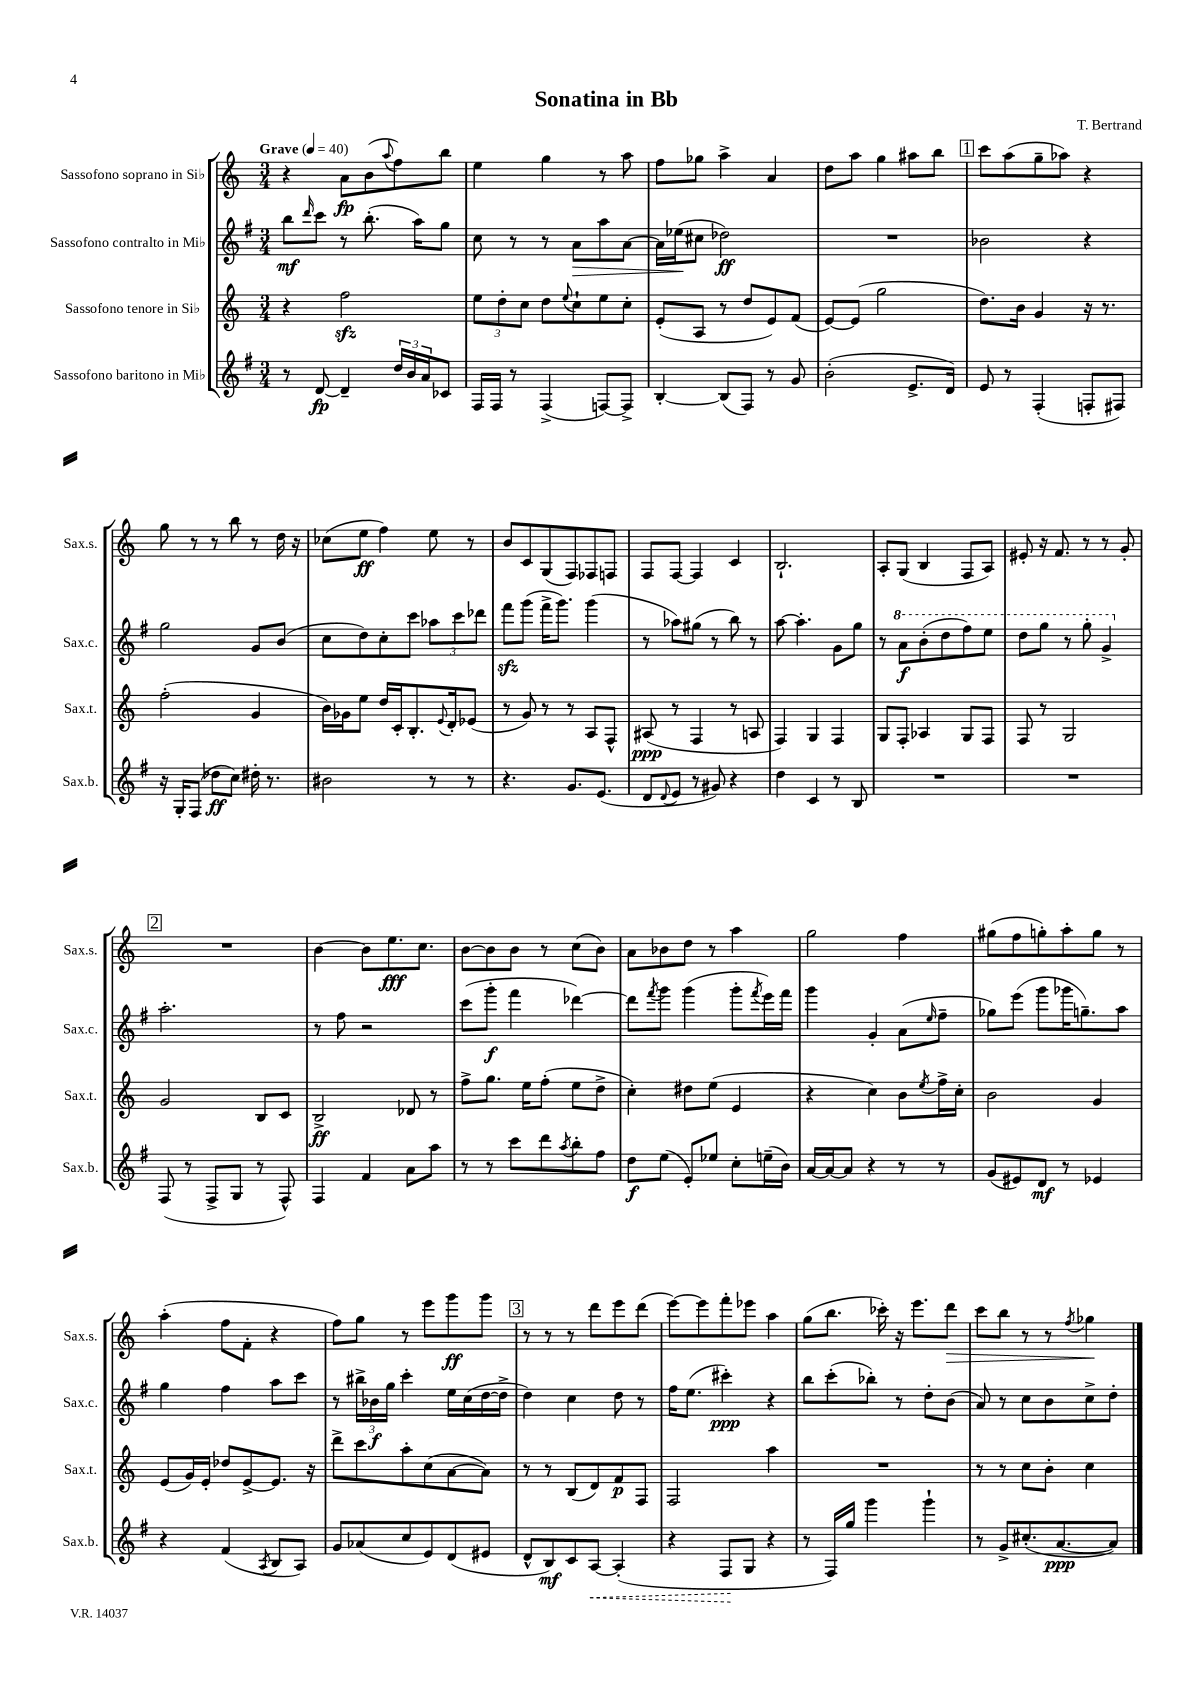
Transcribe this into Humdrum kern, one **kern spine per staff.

**kern	**kern	**kern	**kern
*staff4	*staff3	*staff2	*staff1
*clefG2	*clefG2	*clefG2	*clefG2
*k[f#]	*k[]	*k[f#]	*k[]
*M3/4	*M3/4	*M3/4	*M3/4
*MM40	*MM40	*MM40	*MM40
8r	4r	8bb\L	4r
.	.	16qqddd/	.
[8d/	.	8ccc\J	.
4d~/]	2ff\	8r	8a\L
.	.	(8.bb'\	(8b\
.	.	.	8qqaa/
24dd/LL	.	.	8ff\)
24b/	.	.	.
.	.	16aa\LK)	.
24a/J	.	.	.
8c-/J	.	8gg\J	8bb\J
=	=	=	=
16F#/LL	12ee\L	8cc\	4ee\
16F#/JJ	.	.	.
.	12dd'\	.	.
8r	.	8r	.
.	12cc\J	.	.
(4F#^/	8dd\L	8r	4gg\
.	8qqee/	.	.
.	8cc`\	8a\L	.
[8F/L)	8ee\	8aa\	8r
8F^/]J	8cc'\J	[8a\J	8aa\
=	=	=	=
[4B'/	(8e'/L	16a\]LL	8ff\L
.	.	(16ee-\J	.
.	8A/J	8cc#\J	8gg-\J
(8B/]L	8r	2dd-\)	4aa^\
8F#/J)	8dd/L	.	.
8r	8e/)	.	4a/
8g/	(8f/J	.	.
=	=	=	=
(2b'\	[8e/L)	2.r	8dd\L
.	(8e/]J	.	8aa\J
.	2gg\	.	4gg\
8.e^/L	.	.	8aa#\L
.	.	.	8bb\J
16d/Jk)	.	.	.
=	=	=	=
8e/	8.dd\L)	2b-\	8ccc\L
8r	.	.	(8aa\
.	16b\Jk	.	.
(4F#'/	4g/	.	8gg~\
.	.	.	8aa-\J)
8F'/L	16r	4r	4r
.	8.r	.	.
8F#/J)	.	.	.
=	=	=	=
16r	(2ff'\	2gg\	8gg\
16G'/LK	.	.	.
(8F#/J	.	.	8r
8dd-\L	.	.	8r
8cc\J)	.	.	8bb\
16dd#'\	4g/	8g/L	8r
8.r	.	.	.
.	.	(8b/J	16dd\
.	.	.	16r
=	=	=	=
2b#\	16b\LL)	8cc\L	(8cc-\L
.	16g-\J	.	.
.	8ee\J	8dd\)	8ee\J
.	16dd/LL	8cc'\	4ff\)
.	16c'/J	.	.
.	8.B'/	8ccc\J	.
8r	.	12aa-\L	8ee\
.	8qqe/	.	.
.	16d'/k	.	.
.	.	12ccc\	.
8r	(8e-/J	.	8r
.	.	12ddd-\J	.
=	=	=	=
4.r	8r	8fff#\L	8b/L
.	8g/)	(8ggg\J	8c/
.	8r	16fff#^\LK	(8G/
.	.	8.ggg\J)	.
8.g/L	8r	.	8F/)
.	8A/L	(4ggg\	8F-/
(8.e/J	.	.	.
.	8F^^/J	.	8F/J
=	=	=	=
8d/L	(8A#/	8r	8F/L
8qqd/	.	.	.
8e/J	8r	8aa-\L)	[8F/J
8r	4F/	(8gg#\J	4F/]
8g#/)	.	8r	.
4r	8r	8bb\)	4c/
.	8A/	8r	.
=	=	=	=
4dd\	4F/)	[8aa\	2.B`/
.	.	4.aa'\]	.
4c/	4G/	.	.
8r	4F/	8g\L	.
8B/	.	8gg\J	.
=	=	=	=
2.r	8G/L	8r	8A'/L
.	8F'/J	8aa\L	(8G/J
.	4A-/	(8bb'\	4B/
.	.	8ddd\	.
.	8G/L	8fff#\)	8F/L
.	8F/J	8eee\J	8A/J)
=	=	=	=
2.r	8F/	8ddd\L	8e#'/
.	8r	8ggg\J	16r
.	.	.	8.f/
.	2G/	8r	.
.	.	8ggg'\	8r
.	.	4gg^/	8r
.	.	.	8g'/
=	=	=	=
(8F#/	2g/	2.aa'\	2.r
8r	.	.	.
8F#^/L	.	.	.
8G/J	.	.	.
8r	8B/L	.	.
8F#^^/)	8c/J	.	.
=	=	=	=
4F#/	2B^/	8r	[4b\
.	.	8ff#\	.
4f#/	.	2r	8b\]L
.	.	.	8.ee\
8a\L	8d-/	.	.
.	.	.	8.cc\J
8aa\J	8r	.	.
=	=	=	=
8r	8ff^\L	(8ccc\L	[8b\L
8r	8.gg\J	8ggg'\J	8b\]
8ccc\L	.	4fff#\	8b\J
.	16ee\LK	.	.
8ddd\	(8ff'\J	.	8r
8qaa/	.	.	.
8bb'\	8ee\L	[4ddd-\)	(8cc\L
8ff#\J	8dd^\J	.	8b\J)
=	=	=	=
8dd\L	4cc'\)	8ddd-\]L	8a\L
.	.	8qfff#/	.
(8ee\J	.	8ggg\J	8b-\
8e'/L)	8dd#\L	(4ggg\	8dd\J
8ee-/J	(8ee\J	.	8r
8cc'\L	4e/	8ggg'\L	4aa\
.	.	8qfff#/	.
(16ee~\L	.	16eee\L)	.
16b\JJ)	.	16fff#\JJ	.
=	=	=	=
[16a/LL	4r	4ggg\	2gg\
16a/_J	.	.	.
8a/]J	.	.	.
4r	4cc\)	4g'/	.
8r	8b\L	(8a\L	4ff\
.	8qee/	16qqee/	.
8r	16ff^\L	8ff#~\J	.
.	16cc'\JJ	.	.
=	=	=	=
(8g/L	2b\	8gg-\L)	(8gg#\L
8e#/)	.	(8eee\J	8ff\
8d/J	.	8ggg\L	8gg'\)
8r	.	16ggg-\K	8aa'\
.	.	8.gg~\)	.
4e-/	4g/	.	8gg\J
.	.	8aa\J	8r
=	=	=	=
4r	(8e/L	4gg\	(4aa'\
.	16g/L)	.	.
.	16e'/JJ	.	.
(4f#/	8dd-/L	4ff#\	8ff\L
.	[8e^/	.	8f'\J
8qA/	.	.	.
8B/L	8.e/]J	8aa\L	4r
8A/J)	.	8ccc\J	.
.	16r	.	.
=	=	=	=
8g/L	8ddd^\L	8r	8ff\L)
(8a-/	8ccc\	24bb#^\LL	8gg\J
.	.	24b-\	.
.	.	24gg\JJ	.
8cc/	8aa'\	4ccc'\	8r
8e/)	(8cc\	.	8eee\L
(8d/	[8a\	16ee\LL	8ggg\
.	.	(16cc\	.
8e#/J	8a\]J)	[16dd\	8ggg\J
.	.	16dd^\]JJ	.
=	=	=	=
8d^^/L	8r	4dd\)	8r
8B/)	8r	.	8r
8c/	(8B/L	4cc\	8r
[8A/J	8d/)	.	8ddd\L
(4A'/]	8f/	8dd\	8eee\
.	8F/J	8r	(8ddd\J
=	=	=	=
4r	2F/	16ff#\LK	[8eee\L)
.	.	(8.ee\J	.
.	.	.	8eee\]
8F#/L	.	4ccc#'\)	8fff'\
8G/J	.	.	8eee-\J
4r	4aa\	4r	4aa\
=	=	=	=
8r	2.r	8bb\L	(8gg\L
16F#/LL)	.	(8ccc'\	8.bb\J
16gg/JJ	.	.	.
4ggg\	.	8bb-'\J)	.
.	.	.	16ccc-'\)
.	.	8r	16r
.	.	.	8.eee\L
4ggg`\	.	8dd'\L	.
.	.	(8b\J	8ddd\J
=	=	=	=
8r	8r	8a/)	8ccc\L
8g^/L	8r	8r	8bb\J
(8.cc#'/	8cc\L	8cc\L	8r
.	8b'\J	8b\	8r
[8.a/	.	.	.
.	.	.	8qff/
.	4cc\	8cc^\	4gg-\
8a/]J)	.	8dd'\J	.
==	==	==	==
*-	*-	*-	*-
